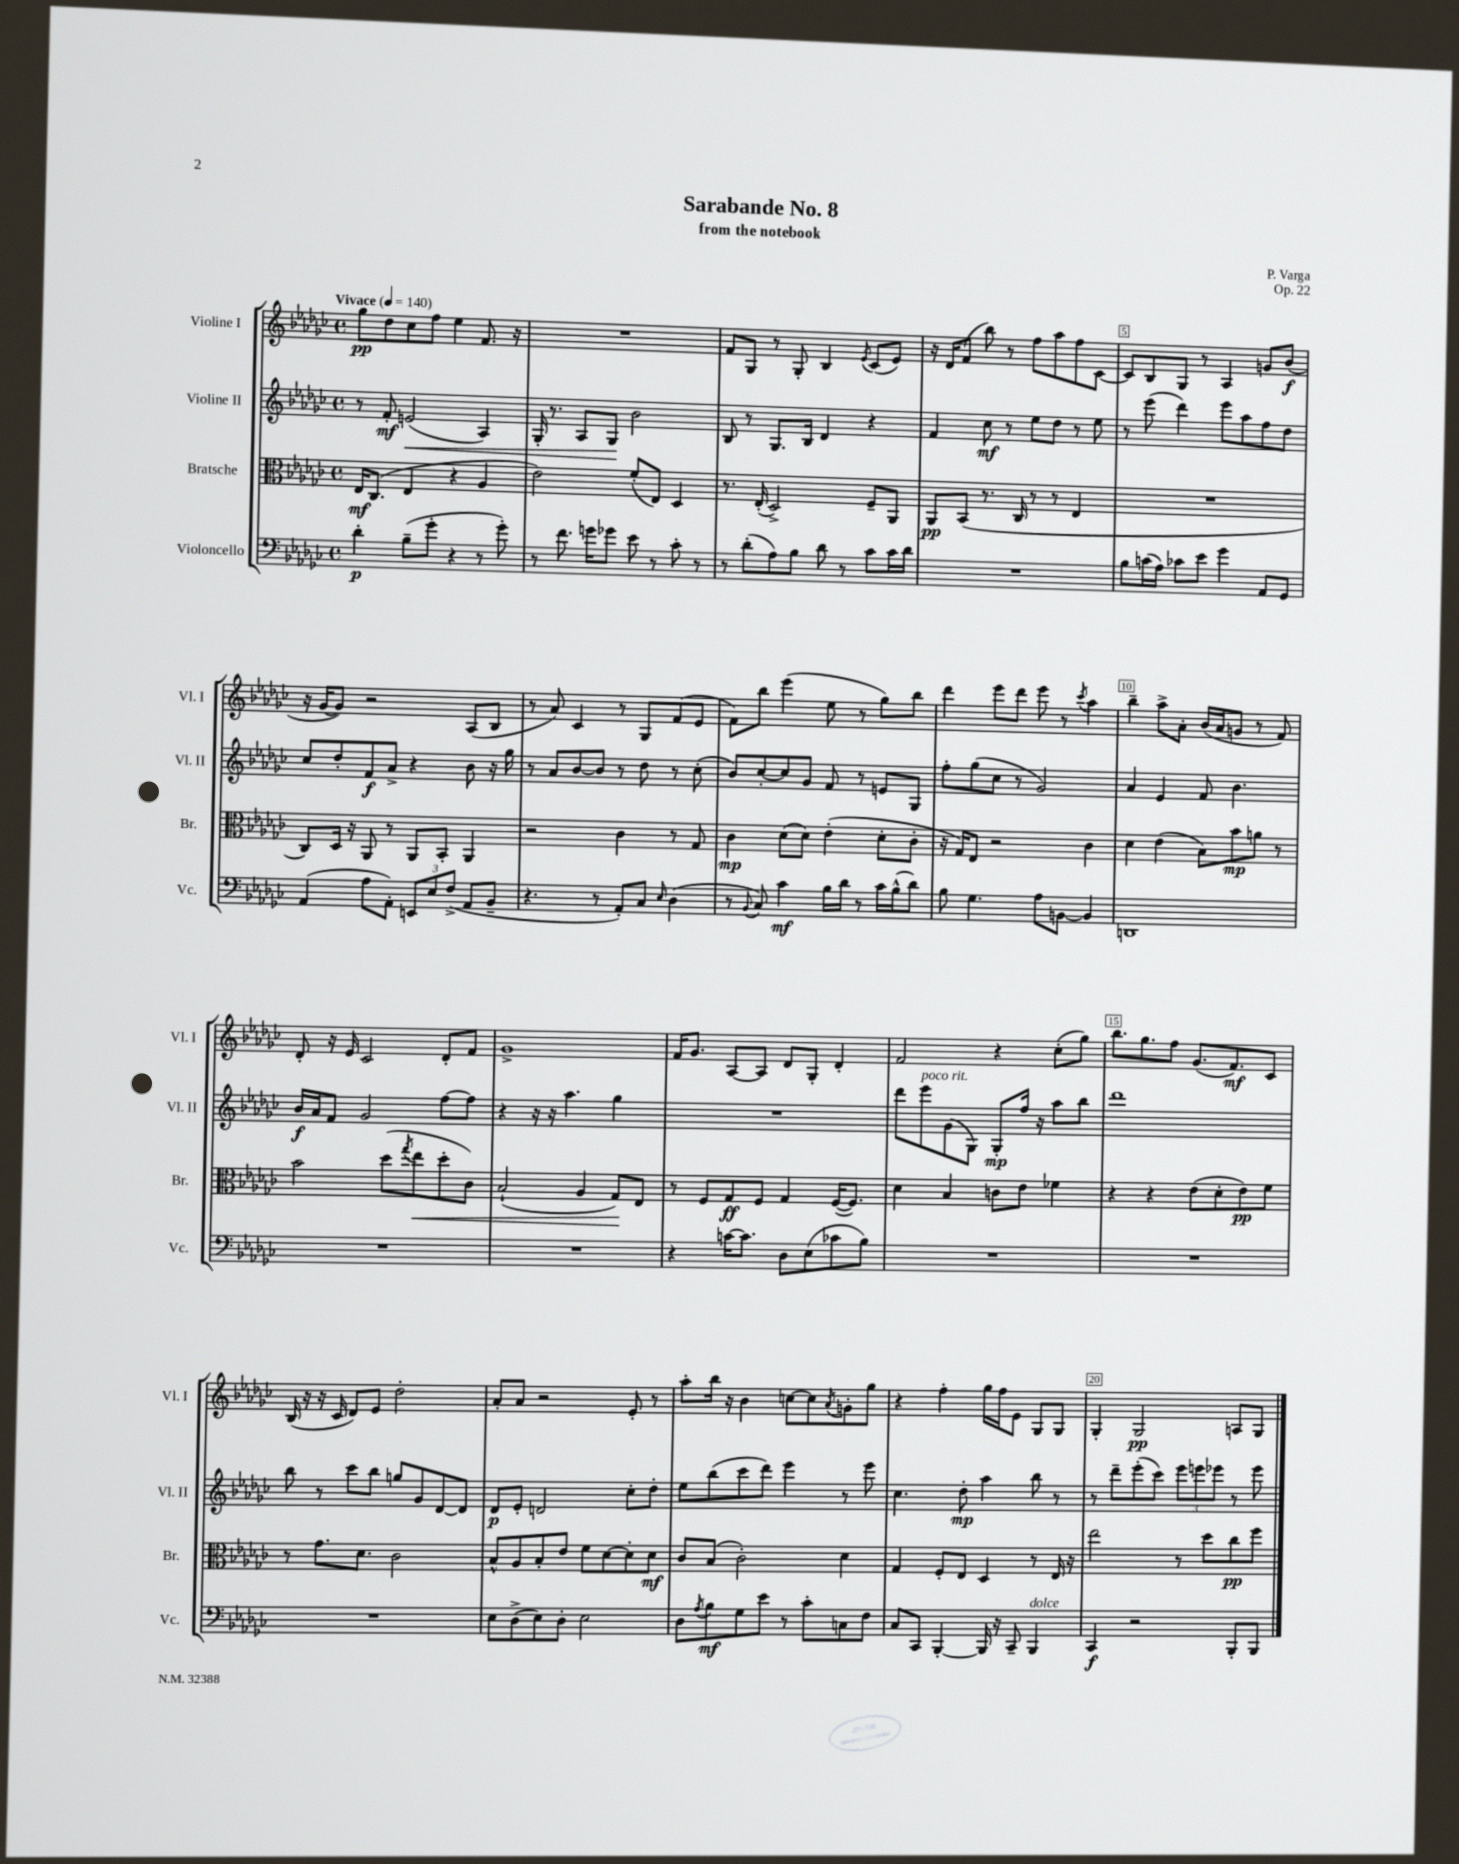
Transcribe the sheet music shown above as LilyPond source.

\header { title = "Sarabande No. 8" composer = "P. Varga" subtitle = "from the notebook" opus = "Op. 22" }
<<
\new StaffGroup <<
\new Staff = "s0" \with { instrumentName = "Violine I" shortInstrumentName = "Vl. I" } {
    \clef treble \key ges \major \defaultTimeSignature \time 4/4 \tempo "Vivace" 4 = 140
    ges''8\pp des''8 ces''8 f''8 ees''4 f'8. r16 |
    R1 |
    f'8 ges8 r8 ges8-. bes4 \acciaccatura { ees'8 } ces'8( ees'8) |
    r16 des'16 f'8( bes''8) r8 f''8 aes''8 f''8 ces'8~ |
    ces'8 bes8 ges8 r8 aes4 g'8 bes'8\f( |
    r16 ges'16~ ges'8) r2 aes8( bes8 |
    r8 aes'8) ces'4 r8 ges8 f'8( ees'8 |
    f'8) bes''8 ees'''4( ees''8 r8 ges''8) bes''8 |
    des'''4 ees'''8 des'''8 ees'''8 r8 \acciaccatura { ces'''8 } aes''4 |
    bes''4-- aes''8-> aes'8-. bes'16( aes'16 g'8 r8 f'8) |
    des'8-. r16 ees'16 ces'2 des'8-. f'8 |
    ges'1-> |
    f'16 ges'8. aes8~ aes8 des'8 ges8-. des'4-. |
    f'2 r4 ces''8-.( ges''8) |
    bes''8. ges''8. f''8 ges'8.( f'8.\mf) ces'8 |
    bes16( r16 r16 ces'16 des'8) ees'8 des''2-. |
    aes'8-. aes'8 r2 ees'8-. r8 |
    aes''8-. bes''16 r16 bes'4 c''8~ c''8 \acciaccatura { aes'8 } g'8-. ges''8 |
    r4 f''4-. ges''16 f''16 ees'8 ges8 ges8 |
    ges4-. ges2\pp a8 ges8 \bar "|." |
}
\new Staff = "s1" \with { instrumentName = "Violine II" shortInstrumentName = "Vl. II" } {
    \clef treble \key ges \major \defaultTimeSignature \time 4/4
    r8 f'8-.\mf e'2\<( aes4) |
    ges16-. r8. aes8 ges8\! bes'2 |
    bes8 r8 ges8. bes16 des'4 r4 |
    f'4 ces''8\mf r8 ees''8 des''8 r8 ees''8 |
    r8 ees'''8( des'''4) ees'''8 aes''8 f''8 des''8 |
    ces''8 des''8-. f'8\f aes'8-> r4 bes'8 r16 ges''16 |
    r8 aes'8 bes'8~ bes'8 r8 des''8 r8 ces''8-.( |
    bes'8) ces''8~-. ces''8 ges'8 f'8 r8 e'8 ges8 |
    f''8-. ges''8( ces''8 r8 ges'2) |
    aes'4 ees'4 f'8 bes'4. |
    bes'16\f aes'16 f'8 ges'2 f''8~ f''8 |
    r4 r16 r16 aes''4. ges''4 |
    R1 |
    des'''8 ees'''8^\markup { \italic "poco rit." } ges'8( ges8) ges8-.\mp f''16 r16 aes''8 bes''8 |
    des'''1 |
    bes''8 r8 ces'''8 bes''8 g''8 ges'8 des'8~ des'8 |
    des'8\p ees'8-. d'2 ces''8-. des''8-. |
    ees''8 bes''8( ces'''8 des'''8) ees'''4 r8 ees'''8 |
    ces''4. des''8-.\mp aes''4 bes''8 r8 |
    r8 des'''8-- ees'''8-.( ces'''8) \tuplet 3/2 { ees'''8 e'''8 ees'''8 } r8 ees'''8 \bar "|." |
}
\new Staff = "s2" \with { instrumentName = "Bratsche" shortInstrumentName = "Br." } {
    \clef alto \key ges \major \defaultTimeSignature \time 4/4
    ees16\mf ces8.( ees4 r4 aes4 |
    ees'2) f'8-.( ees8) des4 |
    r8. ees16-.( des2->) f8-- aes,8 |
    aes,8\pp bes,8( r8. ces16 r8 r8 ees4 |
    R1 |
    ces8) des16 r16 aes,8 r8 aes,8 bes,8-. aes,4 |
    r2 ces'4 r8 ges8 |
    ces'4\mp des'8( des'8) ees'4-.( des'8-. ces'8-. |
    r16 ges16) ees8 r2 ces'4 |
    des'4 ees'4( bes8) bes'8\mp a'8 r8 |
    bes'2 des''8( \acciaccatura { ges''8 } ees''8\< des''8-. ces'8) |
    bes2-!( aes4 ges8\!) ees8 |
    r8 f8 ges8\ff f8 ges4 f16~( f8.) |
    des'4 bes4 c'8 ees'8 fes'4 |
    r4 r4 ees'8( des'8-. ees'8\pp) f'8 |
    r8 ges'8. des'8. ces'2 |
    bes8-^ aes8 bes8-. ees'8 f'8 des'8~ des'8-. des'8\mf |
    ces'8 bes8( ces'2-.) des'4 |
    ges4 f8-. ees8 des4 r8 ees16 r16 |
    ees''2 r8 des''8 ces''8\pp f''8 \bar "|." |
}
\new Staff = "s3" \with { instrumentName = "Violoncello" shortInstrumentName = "Vc." } {
    \clef bass \key ges \major \defaultTimeSignature \time 4/4
    des'4-.\p bes8--( ges'8-. r4 r8 ges'8-.) |
    r8 f'8. g'16 ges'8 ees'8 r8 ces'8-. r8 |
    r8 des'8-.( aes8) bes8 des'8 r8 ces'8 ces'16 des'16 |
    R1 |
    bes8 c'16( aes16) ces'8 ees'8 ges'4 aes,8 ges,8 |
    aes,4( aes8 aes,8-.) \tuplet 3/2 { e,8 ees8 f8->( } aes,8 bes,8-- |
    r4. r8 aes,8-.) ces8 \grace { ees16 } des4( |
    r8 \appoggiatura { bes,8 } ces8) ces'4\mf bes16 des'16 r8 ces'16 bes16-^( des'8) |
    bes8 ges4. aes8 b,8~ b,4 |
    d,1 |
    R1 |
    R1 |
    r4 c'16~ c'8. des8 ees8( ces'8 bes8) |
    R1 |
    R1 |
    R1 |
    ees8 des8->( ees8) des8-. ees2 |
    des8 \acciaccatura { aes8 } bes8\mf ges8 ees'8 r8 ces'8-. c8 f8 |
    ces8 ces,8 bes,,4~-. bes,,16 r16 ces,8-- bes,,4^\markup { \italic "dolce" } |
    ces,4\f r2 bes,,8-. bes,,8 \bar "|." |
}
>>
>>
\layout { \context { \Score \override BarNumber.break-visibility = ##(#f #t #t) barNumberVisibility = #(every-nth-bar-number-visible 5) \override BarNumber.stencil = #(make-stencil-boxer 0.1 0.3 ly:text-interface::print) } }
